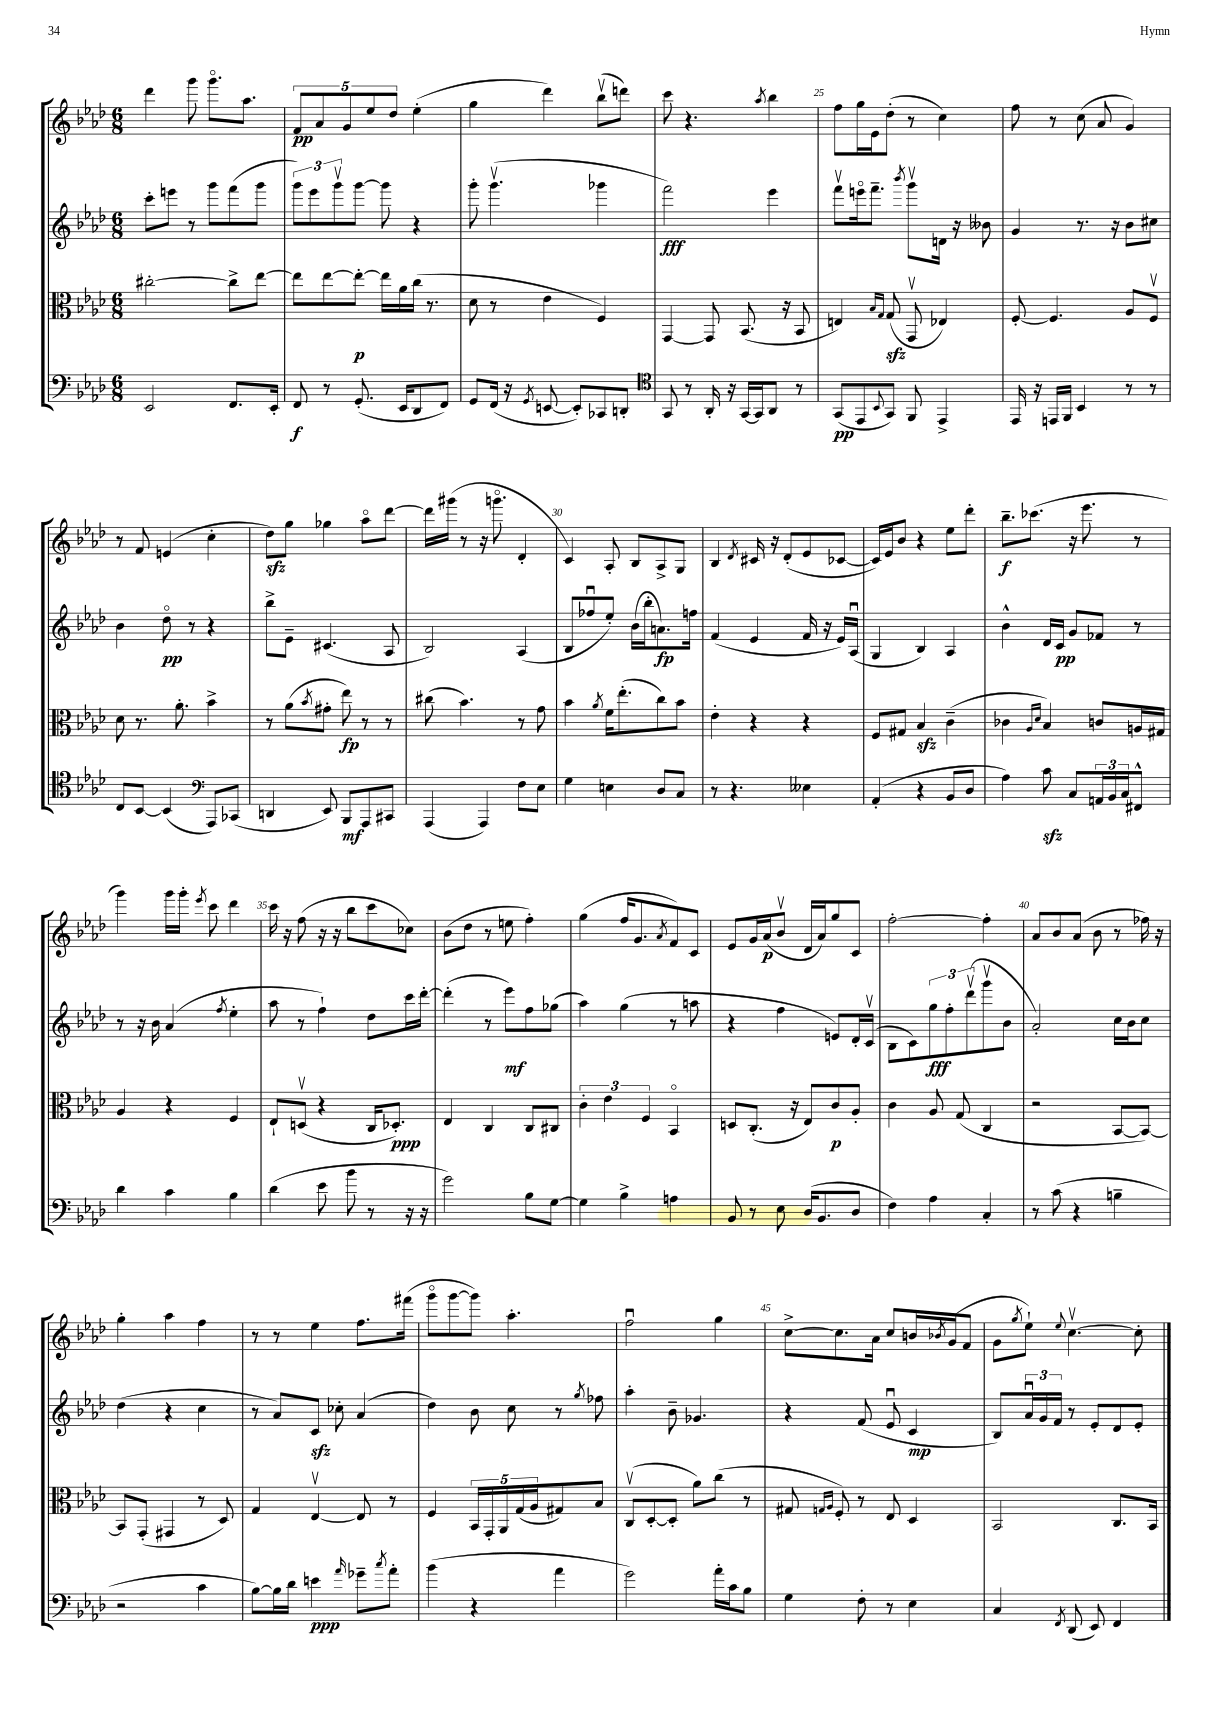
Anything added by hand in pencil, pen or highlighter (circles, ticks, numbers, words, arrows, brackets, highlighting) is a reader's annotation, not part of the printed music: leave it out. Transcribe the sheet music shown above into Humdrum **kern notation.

**kern	**kern	**kern	**kern
*staff4	*staff3	*staff2	*staff1
*clefF4	*clefC3	*clefG2	*clefG2
*k[b-e-a-d-]	*k[b-e-a-d-]	*k[b-e-a-d-]	*k[b-e-a-d-]
*M6/8	*M6/8	*M6/8	*M6/8
2EE-/	[2cc#'\	8ccc'\L	4ddd-\
.	.	8eee\J	.
.	.	8r	8ggg\
.	.	8ggg\L	8.gggo\L
8.FF/L	8cc#^\]L	(8fff\	.
.	.	.	8.aa-\J
.	[8ee-\J	8ggg\J	.
16EE-'/Jk	.	.	.
=	=	=	=
8FF/	8ee-\]L	12ggg\L)	10f/L
.	.	12eee-\	.
.	.	.	10a-/
8r	[8ee-\	.	.
.	.	12gggv\	.
.	.	.	10g/
(8.GG'/	8ee-'\_J	[8ggg\J	.
.	.	.	10ee-/
.	16ee-\]LL	8ggg\]	.
.	.	.	10dd-/J
16EE-/LK	16a-\	.	.
8DD-/	(16cc\JJ	4r	(4ee-'\
.	8.r	.	.
8FF/J)	.	.	.
=	=	=	=
8GG/L	8d-\	8ggg'\	4gg\
(16FF/Jk	8r	(4.gggv\	.
16r	.	.	.
8qGG/	.	.	.
[8EE/	4e-\	.	4ddd-\)
8EE'/]L)	.	.	.
8CC-/	4F/)	4ggg-\	(8bb-v\L
8DD'/J	.	.	8ddd\J)
=	=	=	=
*clefC4	*	*	*
8GG/	[4GG/	2fff\)	8ccc\
8r	.	.	4.r
16AA-'/	8GG/]	.	.
16r	.	.	.
[16GG/LL	(8.BB-/	.	.
16GG/]J	.	.	.
.	.	.	8qaa-/
8AA-/J	.	4eee-\	4bb-\
.	16r	.	.
8r	8BB-/	.	.
=	=	=	=
(8GG/L	4E/)	8fffv\L	8ff\L
8EE-/	.	16eeeo\k	16gg\L
.	.	8.fff~\J	16e-\J
.	16qqB-/LL	.	.
8qqBB-/	16qqG/JJ	.	.
8GG/J)	(8G/	.	(8dd-'\J
.	.	8qbbb-/	.
8FF/	8GGv/	8gggv\L	8r
4EE-^/	4E-/)	16d\Jk	4cc\)
.	.	16r	.
.	.	8b--\	.
=	=	=	=
16EE-/	[8F'/	4g/	8ff\
16r	.	.	.
16EE/LL	4.F/]	.	8r
16FF/JJ	.	.	.
4BB-/	.	8.r	(8cc\
.	.	.	8a-/
.	.	16r	.
8r	8A-/L	8b-\L	4g/)
8r	8Fv/J	8cc#\J	.
=	=	=	=
8C/L	8d-\	4b-\	8r
[8BB-/J	8.r	.	8f/
(4BB-/]	.	8dd-o\	(4e/
.	8.a-'\	.	.
.	.	8r	.
*clefF4	*	*	*
8AAA-/L)	4b-^\	4r	4cc'\
(8CC-/J	.	.	.
=	=	=	=
4DD/	8r	8bb-^\L	8dd-\L)
.	(8a-\L	8e-~\J	8gg\J
.	8qb-/	.	.
8EE-/)	8g#'\J	(4.c#/	4gg-\
8BBB-/L	8ee-\)	.	.
8AAA-/	8r	.	8aa-o\L
8CC#/J	8r	8A-/	[8ddd-\J
=	=	=	=
(4AAA-/	(8cc#\	2B-/)	16ddd-\]LL
.	.	.	(16ggg#\JJ
.	4.b-\)	.	8r
4AAA-/)	.	.	16r
.	.	.	8.gggo\
8F\L	8r	(4A-/	4d-'/
8E-\J	8g\	.	.
=	=	=	=
4G\	4b-\	8B-/L	4c/)
.	.	8ff-u/	.
.	8qa-/	.	.
4E\	16f\LK	8ee-'/J)	8A-'/
.	(8.ee-'\	.	.
.	.	(16b-\LL	8B-/L
.	.	16bb-'\J	.
8D-/L	8cc\)	8.a\)	8A-^/
8C/J	8b-\J	.	8G/J
.	.	16ff\Jk	.
=	=	=	=
8r	4e-'\	(4f/	4B-/
4.r	.	.	.
.	.	.	8qd-/
.	4r	4e-/	16c#/
.	.	.	16r
.	.	.	(8d-'/L
4E--\	4r	16f/	8e-/
.	.	16r	.
.	.	16e-/LL)	[8c-/J
.	.	(16A-u/JJ	.
=	=	=	=
(4AA-'/	8F/L	4G/	16c-/]LL)
.	.	.	16e-/J
.	8G#/J	.	8b-/J
4r	4B-/	4B-/)	4r
8BB-/L	(4c~\	4A-/	8ee-\L
8D-/J	.	.	8ddd-'\J
=	=	=	=
4A-\)	4c-\	4b-^^\	8.bb-~\L
.	.	.	(8.ccc-\J
.	16qqA-/LL	.	.
.	16qqd-/JJ	.	.
8c\	4B-/)	16d-/LL	.
.	.	16c/JJ	.
8C/L	.	8g/L	16r
.	.	.	8.eee-\
24AA/L	8c/L	8f-/J	.
24BB-/	.	.	.
24C/J	.	.	.
8FF#^^/J	16A/L	8r	8r
.	16G#/JJ	.	.
=	=	=	=
4d-\	4A-/	8r	4ggg\)
.	.	16r	.
.	.	16b-\	.
4c\	4r	(4a-/	16ggg\LL
.	.	.	16ggg'\JJ
.	.	.	8qeee-/
.	.	.	8ccc\
.	.	8qff/	.
4B-\	4F/	4ee-'\	4ddd-\
=	=	=	=
(4d-\	8E-`/L	8aa-\	16ccc\
.	.	.	16r
.	(8Dv/J	8r	(8ff\
8e-\	4r	4ff`\)	16r
.	.	.	16r
8b-\	.	.	8bb-\L
8r	16C/LK	8dd-\L	8ccc\
.	8.D-'/J)	.	.
16r	.	16ccc\L	8cc-\J)
16r	.	[16ddd-'\JJ	.
=	=	=	=
2g\)	4E-/	(4ddd-'\]	(8b-\L
.	.	.	8dd-\J
.	4C/	8r	8r
.	.	8eee-\L)	8ee\
8B-\L	8C/L	8ff\	4ff'\)
[8G\J	8C#/J	(8gg-\J	.
=	=	=	=
4G\]	6c'\	4aa-\)	(4gg\
.	6e-\	.	.
4B-^\	.	(4gg\	16ff/LK
.	.	.	8.g/
.	6F/	.	.
.	.	.	8qa-/
4A\	4BB-o/	8r	8f/)
.	.	8aa\	8c/J
=	=	=	=
8BB-/	8D/L	4r	8e-/L
8r	(8.C'/J	.	16g/L
.	.	.	(16a-/J
8E-\	.	4ff\	8b-v/J
.	16r	.	.
(16D-/LK	8E-/L)	.	16d-/LL
8.BB-/	.	.	16a-/J)
.	8c/	8e/L)	8gg/
8D-/J	8A-'/J	16d-'/L	8c/J
.	.	(16cv/JJ	.
=	=	=	=
4F\)	4c\	8B-\L	[2ff'\
.	.	8c\)	.
4A-\	8A-/	12gg\	.
.	.	12ff'\	.
.	(8G/	.	.
.	.	(12ddd-v\	.
4C'/	4C/	8gggv\	4ff'\]
.	.	8b-\J	.
=	=	=	=
8r	2r	2a-'/)	8a-/L
(8c\	.	.	8b-/
4r	.	.	(8a-/J
.	.	.	8b-\
4B~\	[8BB-/L	16cc\LL	8r
.	.	16b-\J	.
.	8BB-/_J)	8cc\J	16ff-\)
.	.	.	16r
=	=	=	=
2r	8BB-/]L	(4dd-\	4gg'\
.	(8GG'/J	.	.
.	4GG#/	4r	4aa-\
4c\	8r	4cc\	4ff\
.	8D-/)	.	.
=	=	=	=
[8B-\L)	4G/	8r	8r
16B-\]L	.	8a-/L)	8r
16d-\JJ	.	.	.
4e\	[4E-v/	8c/J	4ee-\
.	.	8cc-'\	.
16qqa-/	.	.	.
8g-~\L	8E-/]	(4a-/	8.ff\L
8qcc/	.	.	.
8a-'\J	8r	.	.
.	.	.	(16fff#\Jk
=	=	=	=
(4b-\	4F/	4dd-\)	8gggo\L
.	.	.	[8ggg\
4r	20BB-/LL	8b-\	8ggg\]J)
.	20GG'/	.	.
.	20AA-/	.	.
.	.	8cc\	4.aa-'\
.	(20G/	.	.
.	20A-/J	.	.
4a-\	8G#/)	8r	.
.	.	8qgg/	.
.	8B-/J	8ff-\	.
=	=	=	=
2g\)	(8Cv/L	4aa-'\	2ffu\
.	[8D-'/	.	.
.	8D-'/]J	8b-~\	.
.	8a-\L)	4.g-/	.
16a-'\LL	(8cc\J	.	4gg\
16c\J	.	.	.
8B-\J	8r	.	.
=	=	=	=
4G\	8G#/	4r	[8cc^\L
.	16qqG/LL	.	.
.	16qqA-/JJ	.	.
.	8F'/)	.	8.cc\]
8F'\	8r	(8f/	.
.	.	.	16a-\Jk
8r	8E-/	8e-u/	8cc/L
4E-\	4D-/	4c/	16b/L
.	.	.	8qb-/
.	.	.	(16g/J
.	.	.	8f/J
=	=	=	=
4C/	2BB-/	8B-/L)	8g\L
.	.	.	8qgg/
.	.	24a-u/L	8ee-`\J)
.	.	24g/	.
.	.	24f/JJ	.
8qFF/	.	.	8qqee-/
(8DD-/	.	8r	[4.ccv\
8EE-/)	.	8e-'/L	.
4FF/	8.C/L	8d-/	.
.	.	8e-'/J	8cc'\]
.	16BB-/Jk	.	.
==	==	==	==
*-	*-	*-	*-
